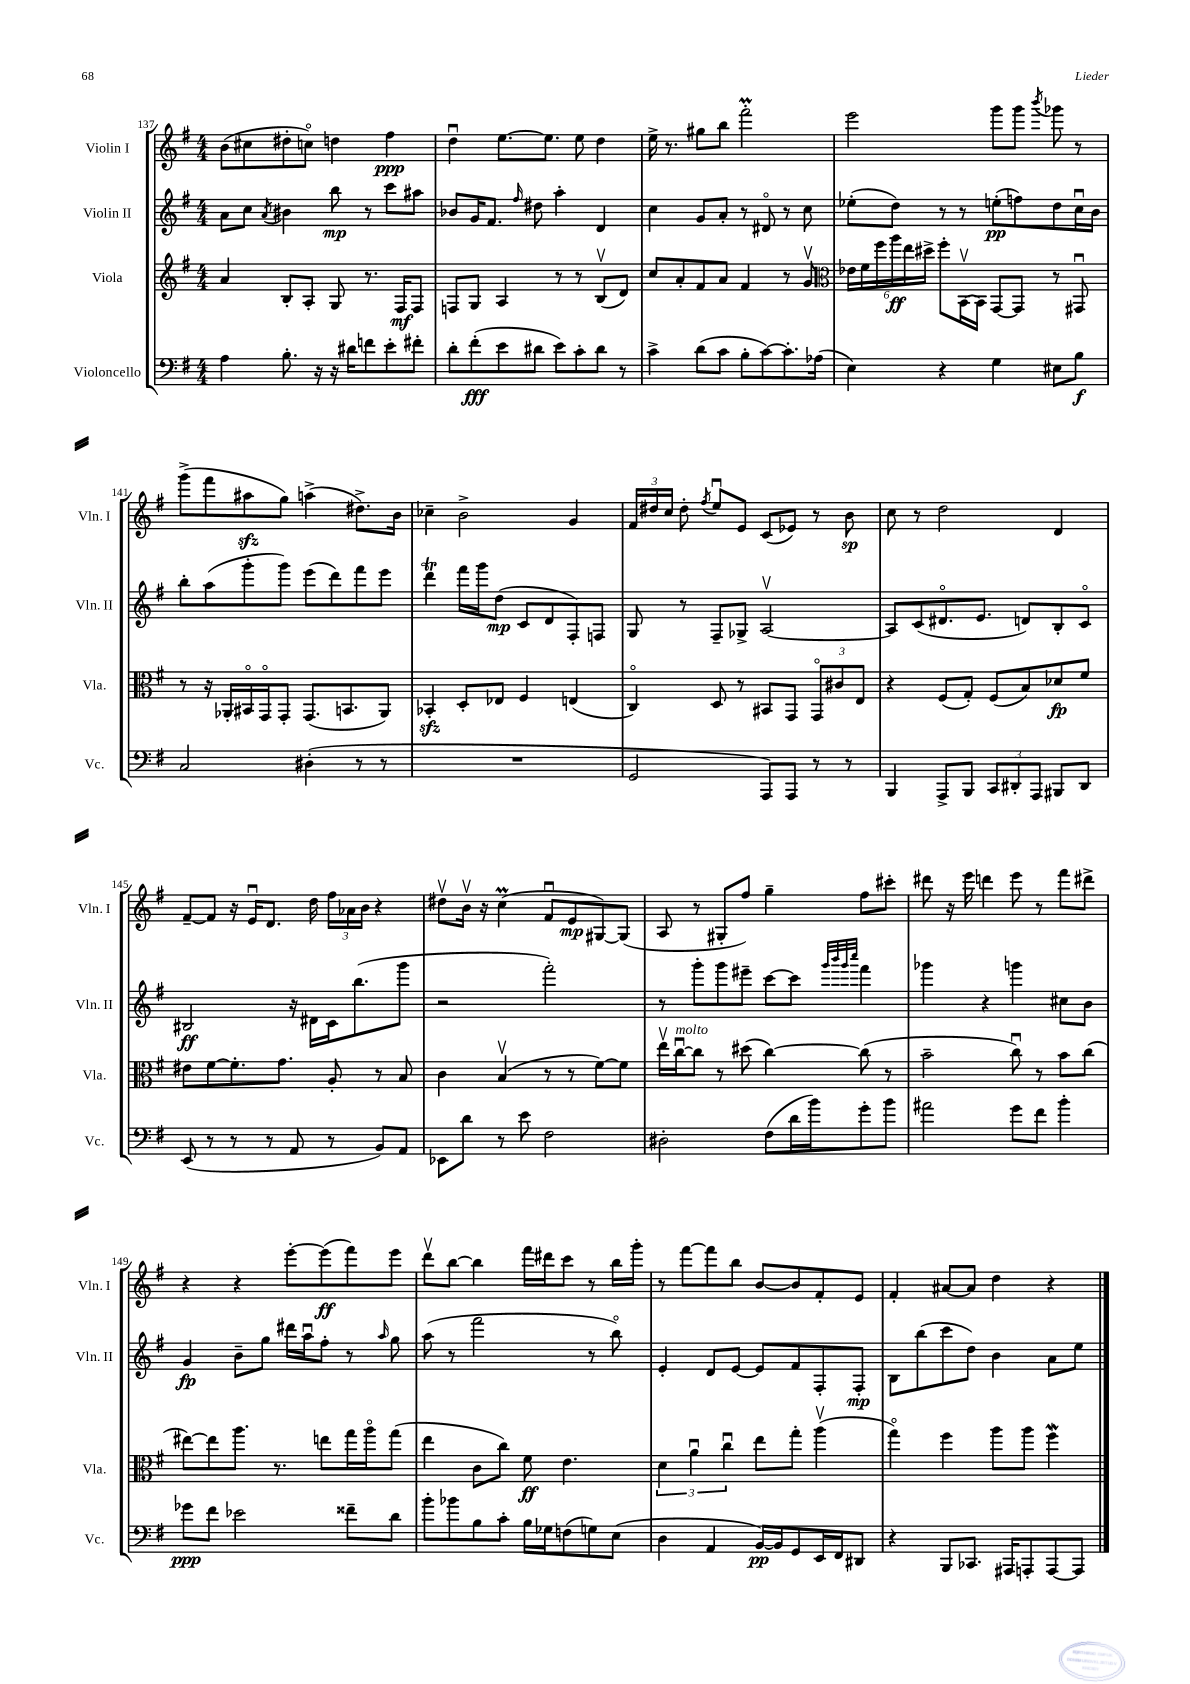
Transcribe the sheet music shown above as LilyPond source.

<<
\new StaffGroup <<
\new Staff = "s0" \with { instrumentName = "Violin I" shortInstrumentName = "Vln. I" } {
    \clef treble \key g \major \numericTimeSignature \time 4/4
    \autoBeamOff b'8[( cis''8 dis''8-. c''8]\flageolet) d''4 fis''4\ppp |
    d''4\downbow e''8.[~ e''8.] e''8 d''4 |
    e''16-> r8. gis''8[ b''8] fis'''2-.\prall |
    e'''2 g'''8[ g'''8] \acciaccatura { b'''8 } ges'''8 r8 |
    g'''8[->( fis'''8 ais''8\sfz g''8]) a''4->( dis''8.[->) b'16] |
    ces''4-- b'2-> g'4 |
    \tuplet 3/2 { fis'16[ dis''16 c''16] } dis''8-. \acciaccatura { fis''8 } e''8[\downbow e'8] c'8[( ees'8]) r8 b'8\sp |
    c''8 r8 d''2 d'4 |
    fis'8[~-- fis'8] r16 e'16[\downbow d'8.] d''16 \tuplet 3/2 { fis''16[ aes'16 b'16] } r4 |
    dis''8[\upbow b'16]\upbow r16 c''4\prall( fis'8[\downbow e'8\mp gis8~) gis8]( |
    a8 r8 gis8[-. fis''8]) g''4-- fis''8[ cis'''8]-. |
    dis'''8 r16 e'''16 d'''4 e'''8 r8 fis'''8[ dis'''8]-> |
    r4 r4 e'''8[~-. e'''8\ff( fis'''8) e'''8] |
    d'''8[\upbow b''8]~ b''4 fis'''16[ dis'''16 c'''8] r8 b''16[ g'''16]-. |
    r8 fis'''8[~ fis'''8 b''8] b'8[~ b'8 fis'8-. e'8] |
    fis'4-. ais'8[~ ais'8] d''4 r4 \bar "|." |
}
\new Staff = "s1" \with { instrumentName = "Violin II" shortInstrumentName = "Vln. II" } {
    \clef treble \key g \major \numericTimeSignature \time 4/4
    \autoBeamOff a'8[ c''8] \acciaccatura { a'8 } bis'4 b''8\mp r8 c'''8[ ais''8] |
    bes'8[ g'16 fis'8.] \grace { fis''16 } dis''8 a''4-. d'4 |
    c''4 g'8[ a'8]-. r8 dis'8\flageolet r8 c''8 |
    ees''8[-.( d''8]) r8 r8 e''8[-.\pp( f''8) d''8 c''16\downbow b'16] |
    b''8[-. a''8( g'''8-. g'''8]) e'''8[( d'''8) fis'''8 e'''8] |
    d'''4\trill fis'''16[ g'''16 d''8]\mp( c'8[ d'8 fis8-.) f8] |
    g8 r8 fis8[-- ges8]-> a2~\upbow |
    a8[ c'8( dis'8.\flageolet e'8.] d'8[) b8-. c'8]\flageolet |
    bis2\ff r16 dis'16[ c'16 b''8.( g'''8] |
    r2 fis'''2-.) |
    r8 g'''8[-. g'''8 eis'''8]-- c'''8[~ c'''8] \grace { g'''32[ b'''32 g'''32 c''''32] } fis'''4 |
    ges'''4 r4 g'''4 cis''8[ b'8] |
    g'4\fp b'8[-- g''8] dis'''16[ a''16\downbow fis''8]-. r8 \grace { a''16 } g''8 |
    a''8( r8 fis'''2 r8 b''8\flageolet) |
    e'4-. d'8[ e'8]~ e'8[ fis'8 fis8-. fis8]-.\mp |
    b8[ b''8( c'''8 d''8]) b'4 a'8[ e''8] \bar "|." |
}
\new Staff = "s2" \with { instrumentName = "Viola" shortInstrumentName = "Vla." } {
    \clef treble \key g \major \numericTimeSignature \time 4/4
    \autoBeamOff a'4 b8[-. a8]-. g8 r8. fis16[\mf fis8] |
    f8[ g8] a4 r8 r8 b8[\upbow( d'8]) |
    c''8[ a'8-. fis'8 a'8] fis'4 r8 g'8\upbow |
    \clef alto \tuplet 6/4 { ees'16[ fis'16 fis''16 a''16\ff e''16 dis''16]-> } fis''8[-. b,16~\upbow b,16] g,8[~ g,8] r8 gis,8\downbow |
    r8 r16 aes,16[-. bis,16\flageolet g,16\flageolet g,8]-. g,8.[( b,8. aes,8]) |
    bes,4-.\sfz d8[-. ees8] fis4 e4( |
    c4\flageolet) d8 r8 bis,8[ g,8] \tuplet 3/2 { g,8[\flageolet cis'8 e8] } |
    r4 fis8[( g8]-.) fis8[( b8) des'8\fp fis'8] |
    eis'8[ fis'8~ fis'8.-. g'8.] a8-. r8 b8 |
    c'4 b4\upbow( r8 r8 fis'8[~) fis'8] |
    e''16[\upbow c''16~\downbow^\markup { \italic "molto" } c''8] r8 dis''8( c''4~) c''8( r8 |
    b'2-- c''8\downbow) r8 b'8[ c''8]( |
    eis''8[~) eis''8 a''8.] r8. e''8[ g''16 a''16\flageolet g''8]( |
    e''4 c'8[ c''8]) fis'8\ff e'4. |
    \tuplet 3/2 { d'4 a'4\downbow c''4\downbow } e''8[ g''8]-. a''4\upbow( |
    g''4\flageolet) fis''4 a''8[ a''8] fis''4\mordent \bar "|." |
}
\new Staff = "s3" \with { instrumentName = "Violoncello" shortInstrumentName = "Vc." } {
    \clef bass \key g \major \numericTimeSignature \time 4/4
    \autoBeamOff a4 b8.-. r16 r16 dis'16[ f'8 e'8-. fis'8]-. |
    d'8[-. fis'8-.\fff( e'8 dis'8] e'8[) c'8-. dis'8] r8 |
    c'4-> d'8[( c'8] b8[-. c'8~) c'8.-. aes16]( |
    e4) r4 g4 eis8[ b8]\f |
    c2 dis4-.( r8 r8 |
    R1 |
    g,2 a,,8[) a,,8] r8 r8 |
    b,,4 a,,8[-> b,,8] \tuplet 3/2 { c,8[ dis,8-. a,,8] } bis,,8[ dis,8] |
    e,8( r8 r8 r8 a,8 r8 b,8[) a,8] |
    ees,8[ d'8] r8 e'8 fis2 |
    dis2-. fis8[( d'16 b'16) g'8-. b'8] |
    ais'2 g'8[ fis'8] b'4-. |
    ges'8[\ppp fis'8] ees'2 fisis'8[-- d'8] |
    b'8[-. bes'8 b8 c'8]-. b16[ ges16 f8( g8) e8]( |
    d4 a,4 b,16[~\pp) b,16 g,8 e,16 fis,16 dis,8] |
    r4 b,,8[ ces,8.] ais,,16[ a,,8-. a,,8~ a,,8] \bar "|." |
}
>>
>>
\layout { \context { \Score currentBarNumber = #137 } }
